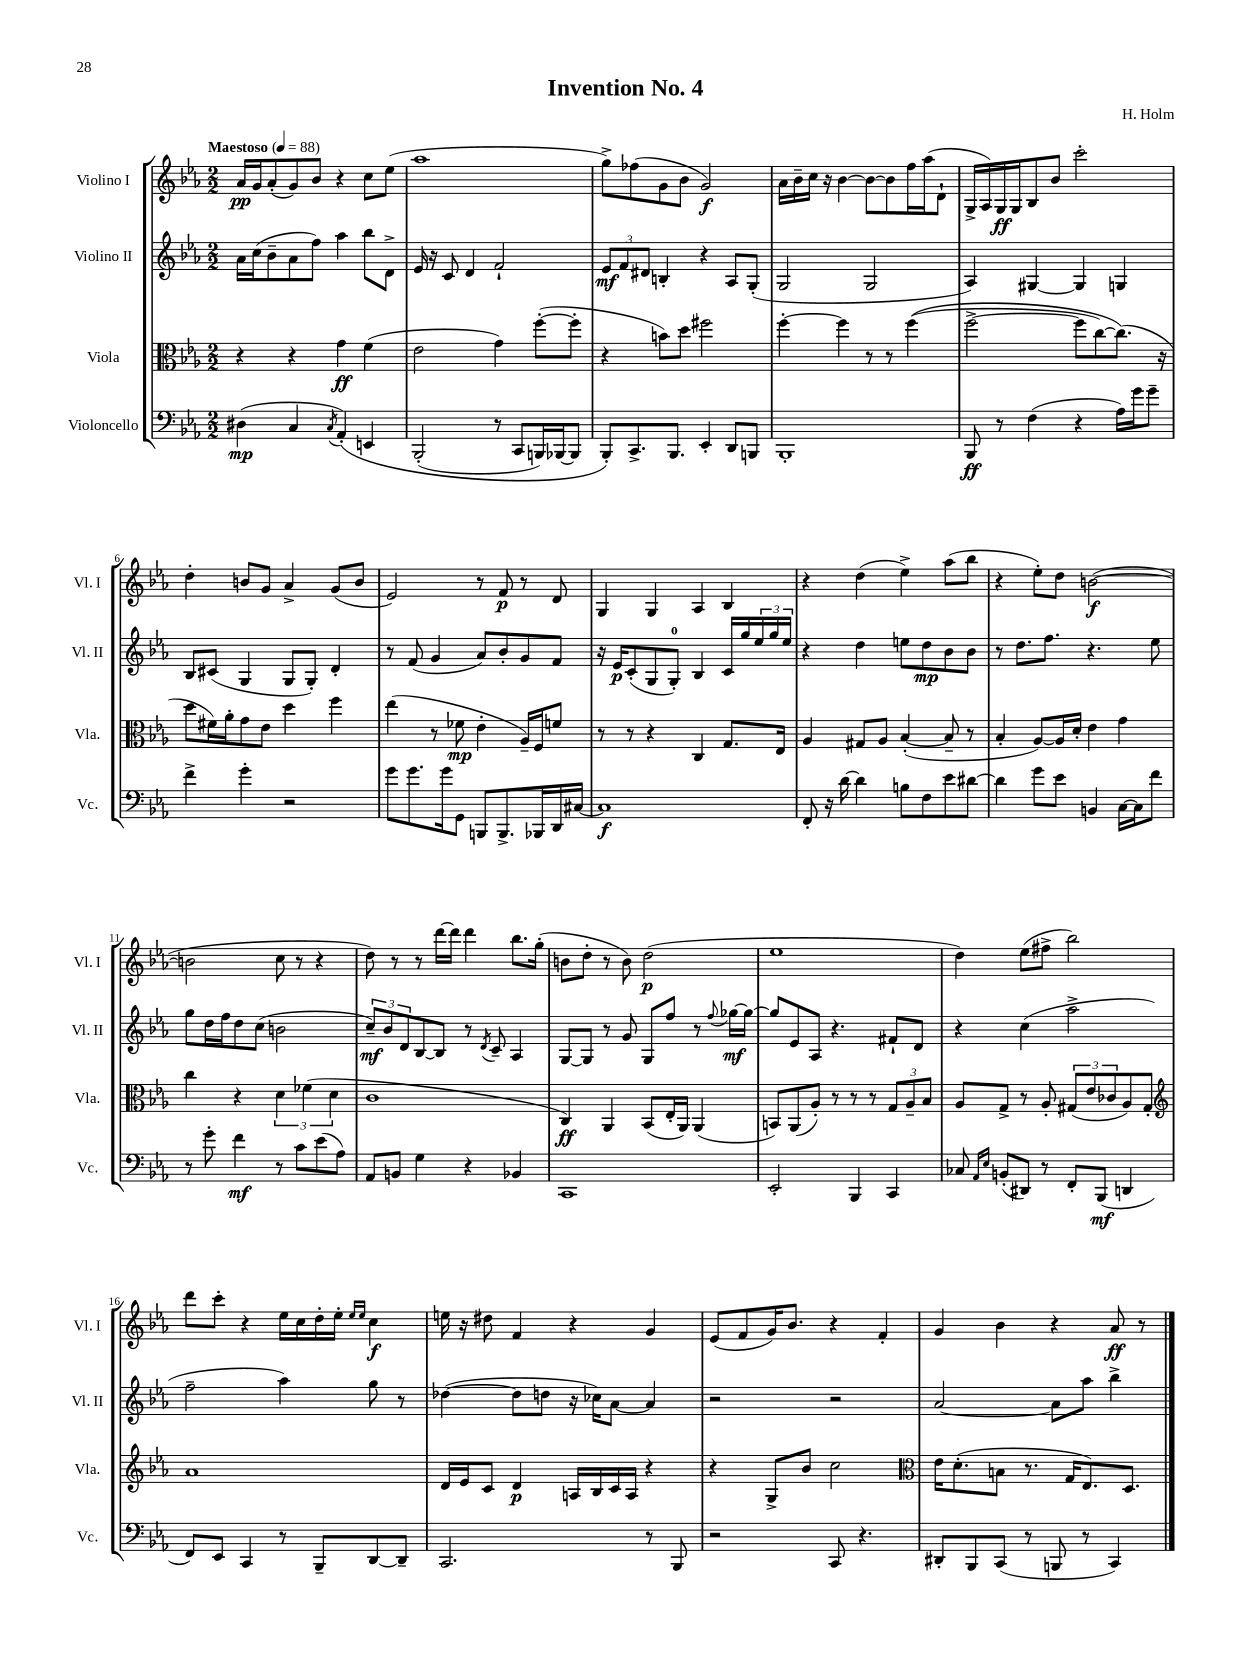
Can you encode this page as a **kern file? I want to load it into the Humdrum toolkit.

**kern	**dynam	**kern	**dynam	**kern	**dynam	**kern	**dynam
*part4	*part4	*part3	*part3	*part2	*part2	*part1	*part1
*staff4	*staff4	*staff3	*staff3	*staff2	*staff2	*staff1	*staff1
*I"Violoncello	*	*I"Viola	*	*I"Violino II	*	*I"Violino I	*
*I'Vc.	*	*I'Vla.	*	*I'Vl. II	*	*I'Vl. I	*
*clefF4	*	*clefC3	*	*clefG2	*	*clefG2	*
*k[b-e-a-]	*	*k[b-e-a-]	*	*k[b-e-a-]	*	*k[b-e-a-]	*
*M2/2	*	*M2/2	*	*M2/2	*	*M2/2	*
*MM88	*	*MM88	*	*MM88	*	*MM88	*
=1	=1	=1	=1	=1	=1	=1	=1
!	!	!	!	!	!	!LO:TX:a:B:t=Maestoso	!
(4D#X\	mp	4r	.	16a-\LL	.	16a-/LL	pp
.	.	.	.	(16cc\J	.	16g/J	.
.	.	.	.	8b-~\	.	(8a-'/	.
4C/	.	4r	.	8a-\	.	8g/)	.
.	.	.	.	8ff\J)	.	8b-/J	.
8qC/	.	.	.	.	.	.	.
(4AA-'/)	.	4g\	ff	4aa-\	.	4r	.
4EEn/	.	(4f\	.	8bb-\L	.	8cc\L	.
.	.	.	.	8d^\J	.	(8ee-\J	.
=2	=2	=2	=2	=2	=2	=2	=2
(2BBB-'/	.	2e-\	.	16e-/	.	1aa-	.
.	.	.	.	16r	.	.	.
.	.	.	.	8c/	.	.	.
.	.	.	.	4d/	.	.	.
8r	.	4g\)	.	2f`/	.	.	.
8CC/L	.	.	.	.	.	.	.
16BBBn/L)	.	([8ff'\L	.	.	.	.	.
[16BBB-X/J	.	.	.	.	.	.	.
8BBB-/J]	.	8ff'\J]	.	.	.	.	.
=3	=3	=3	=3	=3	=3	=3	=3
8BBB-'/L)	.	4r	.	12e-/L	mf	8gg^\L)	.
.	.	.	.	12f/	.	.	.
8.CC^/	.	.	.	.	.	(8ff-X\	.
.	.	.	.	12d#X/J	.	.	.
.	.	8bn\L)	.	4Bn'/	.	8g\	.
8.BBB-/J	.	.	.	.	.	.	.
.	.	8dd\J	.	.	.	8b-\J	.
4EE-'/	.	2ff#X\	.	4r	.	2g/)	f
8DD/L	.	.	.	8A-/L	.	.	.
8BBBn/J	.	.	.	(8G'/J	.	.	.
=4	=4	=4	=4	=4	=4	=4	=4
1BBB-'	.	[4ff'\	.	2G/	.	16a-\LL	.
.	.	.	.	.	.	16b-~\	.
.	.	.	.	.	.	16cc\JJ	.
.	.	.	.	.	.	16r	.
.	.	4ff\]	.	.	.	[4b-\	.
.	.	8r	.	2G/	.	8b-\L_	.
.	.	8r	.	.	.	8b-\]	.
.	.	((4ff\	.	.	.	16ff\L	.
.	.	.	.	.	.	(16aa-\J	.
.	.	.	.	.	.	8d`\J	.
=5	=5	=5	=5	=5	=5	=5	=5
8BBB-/	ff	[2ff^\	.	4A-/)	.	16G^/LL	.
.	.	.	.	.	.	16A-/)	.
8r	.	.	.	.	.	16G/	ff
.	.	.	.	.	.	16G/J	.
(4F\	.	.	.	[4G#X/	.	8B-/	.
.	.	.	.	.	.	8b-/J	.
4r	.	8ff\L]	.	4G#/]	.	2ccc'\	.
.	.	[8cc\)	.	.	.	.	.
16A-\LL)	.	(8.cc\J])	.	4Gn/	.	.	.
16g\J	.	.	.	.	.	.	.
8g~\J	.	.	.	.	.	.	.
.	.	16r	.	.	.	.	.
!!LO:LB:g=z
=6	=6	=6	=6	=6	=6	=6	=6
4f^\	.	8dd\L	.	8B-/L	.	4dd'\	.
.	.	16f#X\L)	.	(8c#X/J	.	.	.
.	.	16a-'\J	.	.	.	.	.
4g'\	.	8g\	.	4G/	.	8bn/L	.
.	.	8e-\J	.	.	.	8g/J	.
2r	.	4dd\	.	8G/L	.	4a-^/	.
.	.	.	.	8G'/J)	.	.	.
.	.	4ff\	.	4d'/	.	(8g/L	.
.	.	.	.	.	.	8b/J	.
=7	=7	=7	=7	=7	=7	=7	=7
8g\L	.	(4ee-\	.	8r	.	2e-/)	.
8.g\	.	.	.	(8f/	.	.	.
.	.	8r	.	4g/	.	.	.
16g\k	.	.	.	.	.	.	.
8GG\J	.	8f-X\	mp	.	.	.	.
8BBBn/L	.	4e-'\	.	8a-/L)	.	8r	.
8.BBB^/	.	.	.	8b-'/	.	8f/	p
.	.	16A-~/LL)	.	8g/	.	8r	.
16BBB-X/L	.	16F/J	.	.	.	.	.
16DD/	.	8fn/J	.	8f/J	.	8d/	.
[16C#X/JJ	.	.	.	.	.	.	.
=8	=8	=8	=8	=8	=8	=8	=8
1C#]	f	8r	.	16r	.	4G/	.
.	.	.	.	16e-/KL	p	.	.
.	.	8r	.	(8c'/	.	.	.
.	.	4r	.	8G/	.	4G/	.
.	.	.	.	8G'/J)	.	.	.
.	.	4C/	.	4B-/	.	4A-/	.
.	.	8.G/L	.	16c/LL	.	4B-/	.
.	.	.	.	16gg/	.	.	.
.	.	.	.	24ee-/	.	.	.
.	.	.	.	24gg/	.	.	.
.	.	16E-/Jk	.	.	.	.	.
.	.	.	.	24ee-/JJ	.	.	.
=9	=9	=9	=9	=9	=9	=9	=9
8FF'/	.	4A-/	.	4r	.	4r	.
16r	.	.	.	.	.	.	.
[16d\	.	.	.	.	.	.	.
4d\]	.	8G#X/L	.	4dd\	.	(4dd\	.
.	.	8A-/J	.	.	.	.	.
8Bn\L	.	([4B-'/	.	8een\L	.	4ee-^\)	.
8F\	.	.	.	8dd\	mp	.	.
8e-\	.	8B-~/]	.	8b-\	.	(8aa-\L	.
[8d#X\J	.	8r	.	8b-\J	.	8bb-\J	.
=10	=10	=10	=10	=10	=10	=10	=10
4d#\]	.	4B-'/	.	8r	.	4r	.
.	.	.	.	8.dd\L	.	.	.
8g\L	.	[8A-/L)	.	.	.	8ee-'\L)	.
.	.	.	.	8.ff\J	.	.	.
8e-\J	.	16A-/L]	.	.	.	8dd\J	.
.	.	16d'/JJ	.	.	.	.	.
4BBn/	.	4e-\	.	4.r	.	([2bn\	f
[16C\LL	.	4g\	.	.	.	.	.
16C\J]	.	.	.	.	.	.	.
8f\J	.	.	.	8ee-\	.	.	.
!!LO:LB:g=z
=11	=11	=11	=11	=11	=11	=11	=11
8r	.	4cc\	.	8gg\L	.	2bn\]	.
8g'\	.	.	.	16dd\L	.	.	.
.	.	.	.	16ff\J	.	.	.
4f\	mf	4r	.	8dd\	.	.	.
.	.	.	.	(8cc\J	.	.	.
8r	.	6d\	.	2bn\	.	8cc\	.
8c\L	.	.	.	.	.	8r	.
.	.	(6f-X\	.	.	.	.	.
(8e-\	.	.	.	.	.	4r	.
.	.	6d\	.	.	.	.	.
8A-\J)	.	.	.	.	.	.	.
=12	=12	=12	=12	=12	=12	=12	=12
8AA-/L	.	1c	.	12cc~/L)	mf	8dd\)	.
.	.	.	.	12b-/	.	.	.
8BBn/J	.	.	.	.	.	8r	.
.	.	.	.	12d/	.	.	.
4G\	.	.	.	[8B-/	.	8r	.
.	.	.	.	8B-/J]	.	[16ddd\LL	.
.	.	.	.	.	.	16ddd\JJ]	.
4r	.	.	.	8r	.	4ddd\	.
.	.	.	.	8qd/	.	.	.
.	.	.	.	8c~/	.	.	.
4BB-X/	.	.	.	4A-/	.	8.bb-\L	.
.	.	.	.	.	.	(16gg'\Jk	.
=13	=13	=13	=13	=13	=13	=13	=13
1CC	.	4C/)	ff	[8G/L	.	8bn\L	.
.	.	.	.	8G/J]	.	8dd'\J	.
.	.	4AA-/	.	8r	.	8r	.
.	.	.	.	8g/	.	8b\)	.
.	.	(8BB-/L	.	8G/L	.	(2dd\	p
.	.	16E-'/L	.	8ff/J	.	.	.
.	.	16AA-/JJ)	.	.	.	.	.
.	.	(4AA-/	.	8r	.	.	.
.	.	.	.	8qqff/	.	.	.
.	.	.	.	[16gg-X\LL	mf	.	.
.	.	.	.	16gg-\JJ_	.	.	.
=14	=14	=14	=14	=14	=14	=14	=14
2EE-'/	.	8BBn/L)	.	8gg-/L]	.	1ee-	.
.	.	(8AA-/	.	8e-/	.	.	.
.	.	8A-'/J)	.	8A-/J	.	.	.
.	.	8r	.	4.r	.	.	.
4BBB-/	.	8r	.	.	.	.	.
.	.	8r	.	.	.	.	.
4CC/	.	12G/L	.	8f#X`/L	.	.	.
.	.	12A-~/	.	.	.	.	.
.	.	.	.	8d/J	.	.	.
.	.	12B-/J	.	.	.	.	.
=15	=15	=15	=15	=15	=15	=15	=15
8C-X/	.	8A-/L	.	4r	.	4dd\)	.
16qqAA-/LL	.	.	.	.	.	.	.
16qqE-/JJ	.	.	.	.	.	.	.
(8BBn'/L	.	8G^/J	.	.	.	.	.
8DD#X/J)	.	8r	.	(4cc\	.	(8ee-\L	.
8r	.	8A-'/	.	.	.	8ff#X^\J	.
8FF'/L	.	(12G#X/L	.	2aa-^\	.	2bb-\)	.
.	.	12e-/	.	.	.	.	.
(8BBB-/J	mf	.	.	.	.	.	.
.	.	12c-X/	.	.	.	.	.
4DDn/	.	8A-/)	.	.	.	.	.
.	.	8G#'/J	.	.	.	.	.
!!LO:LB:g=z
=16	=16	=16	=16	=16	=16	=16	=16
*	*	*clefG2	*	*	*	*	*
8FF/L)	.	1a-	.	2ff~\	.	8ddd\L	.
8EE-/J	.	.	.	.	.	8ccc'\J	.
4CC/	.	.	.	.	.	4r	.
8r	.	.	.	4aa-\)	.	16ee-\LL	.
.	.	.	.	.	.	16cc\	.
8BBB-~/L	.	.	.	.	.	16dd'\	.
.	.	.	.	.	.	16ee-'\JJ	.
.	.	.	.	.	.	16qqee-/LL	.
.	.	.	.	.	.	16qqee-/JJ	.
[8DD/	.	.	.	8gg\	.	4cc\	f
8DD~/J]	.	.	.	8r	.	.	.
=17	=17	=17	=17	=17	=17	=17	=17
2.CC/	.	16d/LL	.	([4dd-X\	.	16een\	.
.	.	16e-/J	.	.	.	16r	.
.	.	8c/J	.	.	.	8dd#X\	.
.	.	4d/	p	8dd-\L]	.	4f/	.
.	.	.	.	8ddn\J	.	.	.
.	.	16An/LL	.	16r	.	4r	.
.	.	16B-/	.	16cc-X\KL)	.	.	.
.	.	16c/	.	[8a-\J	.	.	.
.	.	16A/JJ	.	.	.	.	.
8r	.	4r	.	4a-/]	.	4g/	.
8BBB-/	.	.	.	.	.	.	.
=18	=18	=18	=18	=18	=18	=18	=18
2r	.	4r	.	2r	.	(8e-/L	.
.	.	.	.	.	.	8f/	.
.	.	8G^/L	.	.	.	16g/K)	.
.	.	.	.	.	.	8.b-/J	.
.	.	8b-/J	.	.	.	.	.
8CC/	.	2cc\	.	2r	.	4r	.
4.r	.	.	.	.	.	.	.
.	.	.	.	.	.	4f'/	.
=19	=19	=19	=19	=19	=19	=19	=19
*	*	*clefC3	*	*	*	*	*
8DD#X'/L	.	16e-\KL	.	[2a-/	.	4g/	.
.	.	(8.d'\	.	.	.	.	.
8BBB-/	.	.	.	.	.	.	.
(8CC/J	.	8Bn\J	.	.	.	4b-\	.
8r	.	8.r	.	.	.	.	.
8BBBn/	.	.	.	8a-\L]	.	4r	.
.	.	16G/KL	.	.	.	.	.
8r	.	8.E-/)	.	8aa-\J	.	.	.
4CC/)	.	.	.	4bb-^\	.	8a-/	ff
.	.	8.D/J	.	.	.	.	.
.	.	.	.	.	.	8r	.
==	==	==	==	==	==	==	==
*-	*-	*-	*-	*-	*-	*-	*-
